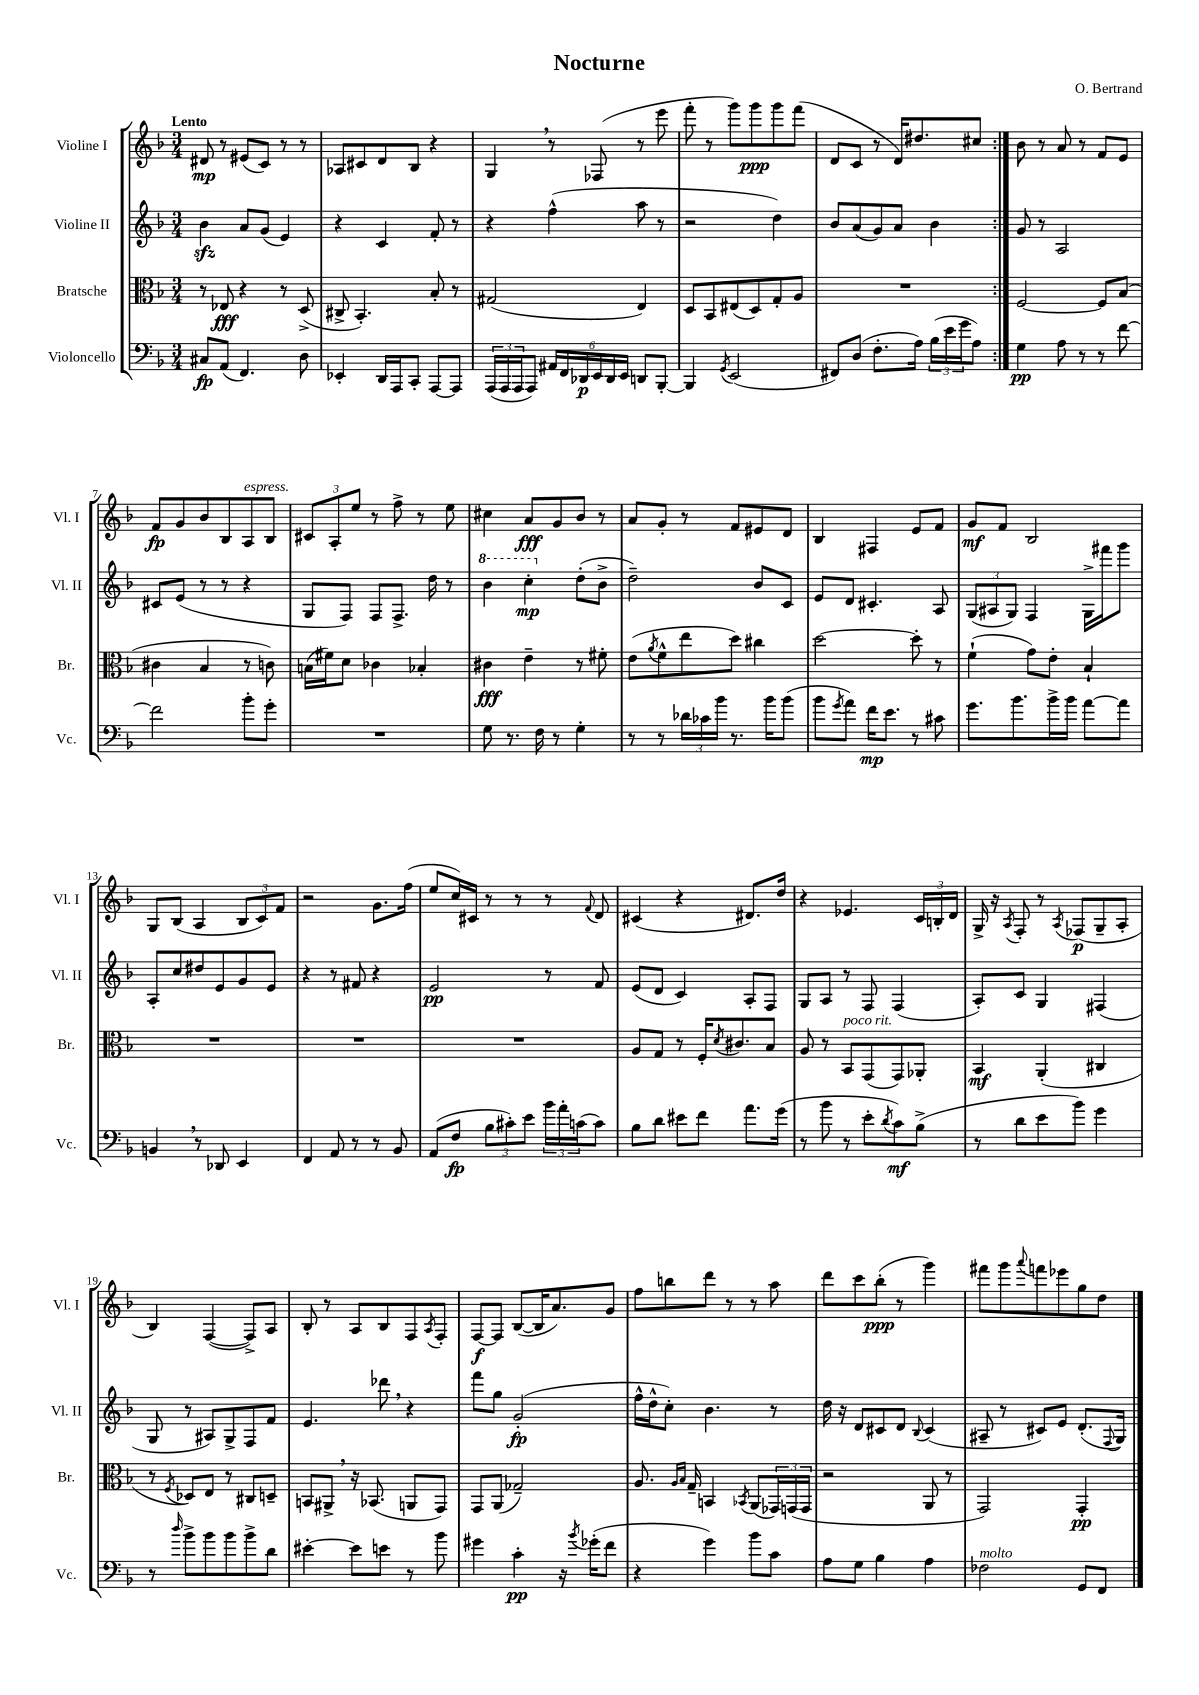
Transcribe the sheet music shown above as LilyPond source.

\header { title = "Nocturne" composer = "O. Bertrand" }
<<
\new StaffGroup <<
\new Staff = "s0" \with { instrumentName = "Violine I" shortInstrumentName = "Vl. I" } {
    \clef treble \key f \major \numericTimeSignature \time 3/4 \tempo "Lento"
    \repeat volta 2 { dis'8\mp r8 eis'8( c'8) r8 r8 |
    aes8 cis'8 d'8 bes8 r4 |
    g4 \breathe r8 fes8( r8 e'''8 |
    f'''8-. r8 g'''8) g'''8\ppp g'''8 f'''8( |
    d'8 c'8 r8 d'16) dis''8. cis''8 | }
    bes'8 r8 a'8 r8 f'8 e'8 |
    f'8\fp g'8 bes'8 bes8 a8^\markup { \italic "espress." } bes8 |
    \tuplet 3/2 { cis'8 a8-. e''8 } r8 f''8-> r8 e''8 |
    cis''4 a'8\fff g'8 bes'8 r8 |
    a'8 g'8-. r8 f'8 eis'8 d'8 |
    bes4 fis4 e'8 f'8 |
    g'8\mf f'8 bes2 |
    g8 bes8( a4 \tuplet 3/2 { bes8 c'8) f'8 } |
    r2 g'8. f''16( |
    e''8 c''16) cis'16 r8 r8 r8 \appoggiatura { f'8 } d'8 |
    cis'4( r4 dis'8.) d''16 |
    r4 ees'4. \tuplet 3/2 { c'16 b16-. d'16 } |
    g16-> r16 \acciaccatura { a8 } f8-. r8 \acciaccatura { a8 } fes8\p( g8-- a8-. |
    bes4) f4~( f8->) a8 |
    bes8-. r8 a8 bes8 f8 \acciaccatura { a8 } f8-. |
    f8~\f f8 bes8~( bes16 a'8.) g'8 |
    f''8 b''8 d'''8 r8 r8 a''8 |
    d'''8 c'''8 bes''8-.\ppp( r8 g'''4) |
    fis'''8 g'''8 \appoggiatura { a'''8 } f'''8 ees'''8 g''8 d''8 \bar "|." |
}
\new Staff = "s1" \with { instrumentName = "Violine II" shortInstrumentName = "Vl. II" } {
    \clef treble \key f \major \numericTimeSignature \time 3/4
    \repeat volta 2 { bes'4\sfz a'8 g'8( e'4) |
    r4 c'4 f'8-. r8 |
    r4 f''4-^( a''8 r8 |
    r2 d''4) |
    bes'8 a'8( g'8) a'8 bes'4 | }
    g'8 r8 a2 |
    cis'8 e'8( r8 r8 r4 |
    g8 f8) f8 f8.-> d''16 r8 |
    \ottava #1 bes''4 c'''4-.\mp \ottava #0 d''8-.( bes'8-> |
    d''2--) bes'8 c'8 |
    e'8 d'8 cis'4.-. a8 |
    \tuplet 3/2 { g8( ais8 g8) } f4 g16-> fis'''16 g'''8 |
    a8-. c''8 dis''8 e'8 g'8 e'8 |
    r4 r8 fis'8 r4 |
    e'2\pp r8 f'8 |
    e'8( d'8 c'4) a8-. f8 |
    g8 a8 r8 f8 f4( |
    a8-.) c'8 g4 fis4( |
    g8 r8 ais8) g8-> f8 f'8 |
    e'4. des'''8 \breathe r4 |
    f'''8 g''8 g'2-.\fp( |
    f''16-^ d''16-^ c''8-.) bes'4. r8 |
    d''16 r16 d'8 cis'8 d'8 \appoggiatura { bes8 } cis'4( |
    ais8-- r8 cis'8) e'8 d'8.-.( \appoggiatura { f8 } g16) \bar "|." |
}
\new Staff = "s2" \with { instrumentName = "Bratsche" shortInstrumentName = "Br." } {
    \clef alto \key f \major \numericTimeSignature \time 3/4
    \repeat volta 2 { r8 ees8\fff r4 r8 d8->( |
    cis8-> bes,4.-.) bes8-. r8 |
    gis2( e4) |
    d8 bes,8 eis8( d8) g8-. a8 |
    R2. | }
    f2~ f8 bes8( |
    cis'4 bes4 r8 c'8) |
    b16( fis'16) d'8 ces'4 bes4-. |
    cis'4\fff e'4-- r8 fis'8-. |
    e'8( \acciaccatura { a'8 } f'8-^ e''8 d''8) cis''4 |
    d''2~ d''8-. r8 |
    f'4-!( g'8) e'8-. bes4-! |
    R2. |
    R2. |
    R2. |
    a8 g8 r8 f16-. \acciaccatura { d'8 } cis'8. bes8 |
    a8 r8 bes,8^\markup { \italic "poco rit." } g,8( g,8) aes,8-. |
    bes,4\mf a,4-.( cis4 |
    r8 \acciaccatura { f8 } des8) e8 r8 cis8 d8-- |
    b,8 ais,8-> \breathe r16 bes,8.( a,8 g,8) |
    g,8 a,8( ges2--) |
    a8. \grace { a16 bes16 } g16-- b,4 \acciaccatura { bes,8 } a,8( \tuplet 3/2 { ges,16) g,16( g,16 } |
    r2 a,8 r8 |
    g,2) g,4-.\pp \bar "|." |
}
\new Staff = "s3" \with { instrumentName = "Violoncello" shortInstrumentName = "Vc." } {
    \clef bass \key f \major \numericTimeSignature \time 3/4
    \repeat volta 2 { cis8\fp a,8( f,4.) d8 |
    ees,4-. d,16 a,,16 c,8-. a,,8~ a,,8 |
    \tuplet 3/2 { a,,16( a,,16 a,,16 } a,,8) \tuplet 6/4 { ais,16 f,16 des,16\p e,16 des,16 e,16 } d,8 bes,,8~-. |
    bes,,4 \acciaccatura { g,8 } e,2( |
    fis,8) d8( f8.-. a16) \tuplet 3/2 { bes16( e'16 g'16 } a8) | }
    g4\pp a8 r8 r8 f'8~ |
    f'2 bes'8-. g'8-. |
    R2. |
    g8 r8. f16 r8 g4-. |
    r8 r8 \tuplet 3/2 { des'16 ces'16 bes'16 } r8. bes'16 bes'8( |
    bes'8 \acciaccatura { g'8 } a'8) f'16\mp e'8. r8 cis'8 |
    g'8. bes'8. bes'16-> bes'16 a'8~ a'8 |
    b,4 \breathe r8 des,8 e,4 |
    f,4 a,8 r8 r8 bes,8 |
    a,8( f8\fp \tuplet 3/2 { bes8 cis'8-.) e'8 } \tuplet 3/2 { bes'16 a'16-. c'16( } c'8) |
    bes8 d'8 eis'8 f'8 a'8. g'16( |
    r8 bes'8 r8 e'8-. \acciaccatura { d'8 } c'8\mf) bes8->( |
    r8 d'8 e'8 bes'8) g'4 |
    r8 \grace { d''16 } bes'8-> bes'8 bes'8 bes'8-> d'8 |
    eis'4~-. eis'8 e'8 r8 bes'8 |
    gis'4 c'4-.\pp r16 \acciaccatura { bes'8 } ges'16-.( f'8 |
    r4 g'4) bes'8 c'8 |
    a8 g8 bes4 a4 |
    fes2^\markup { \italic "molto" } g,8 f,8 \bar "|." |
}
>>
>>
